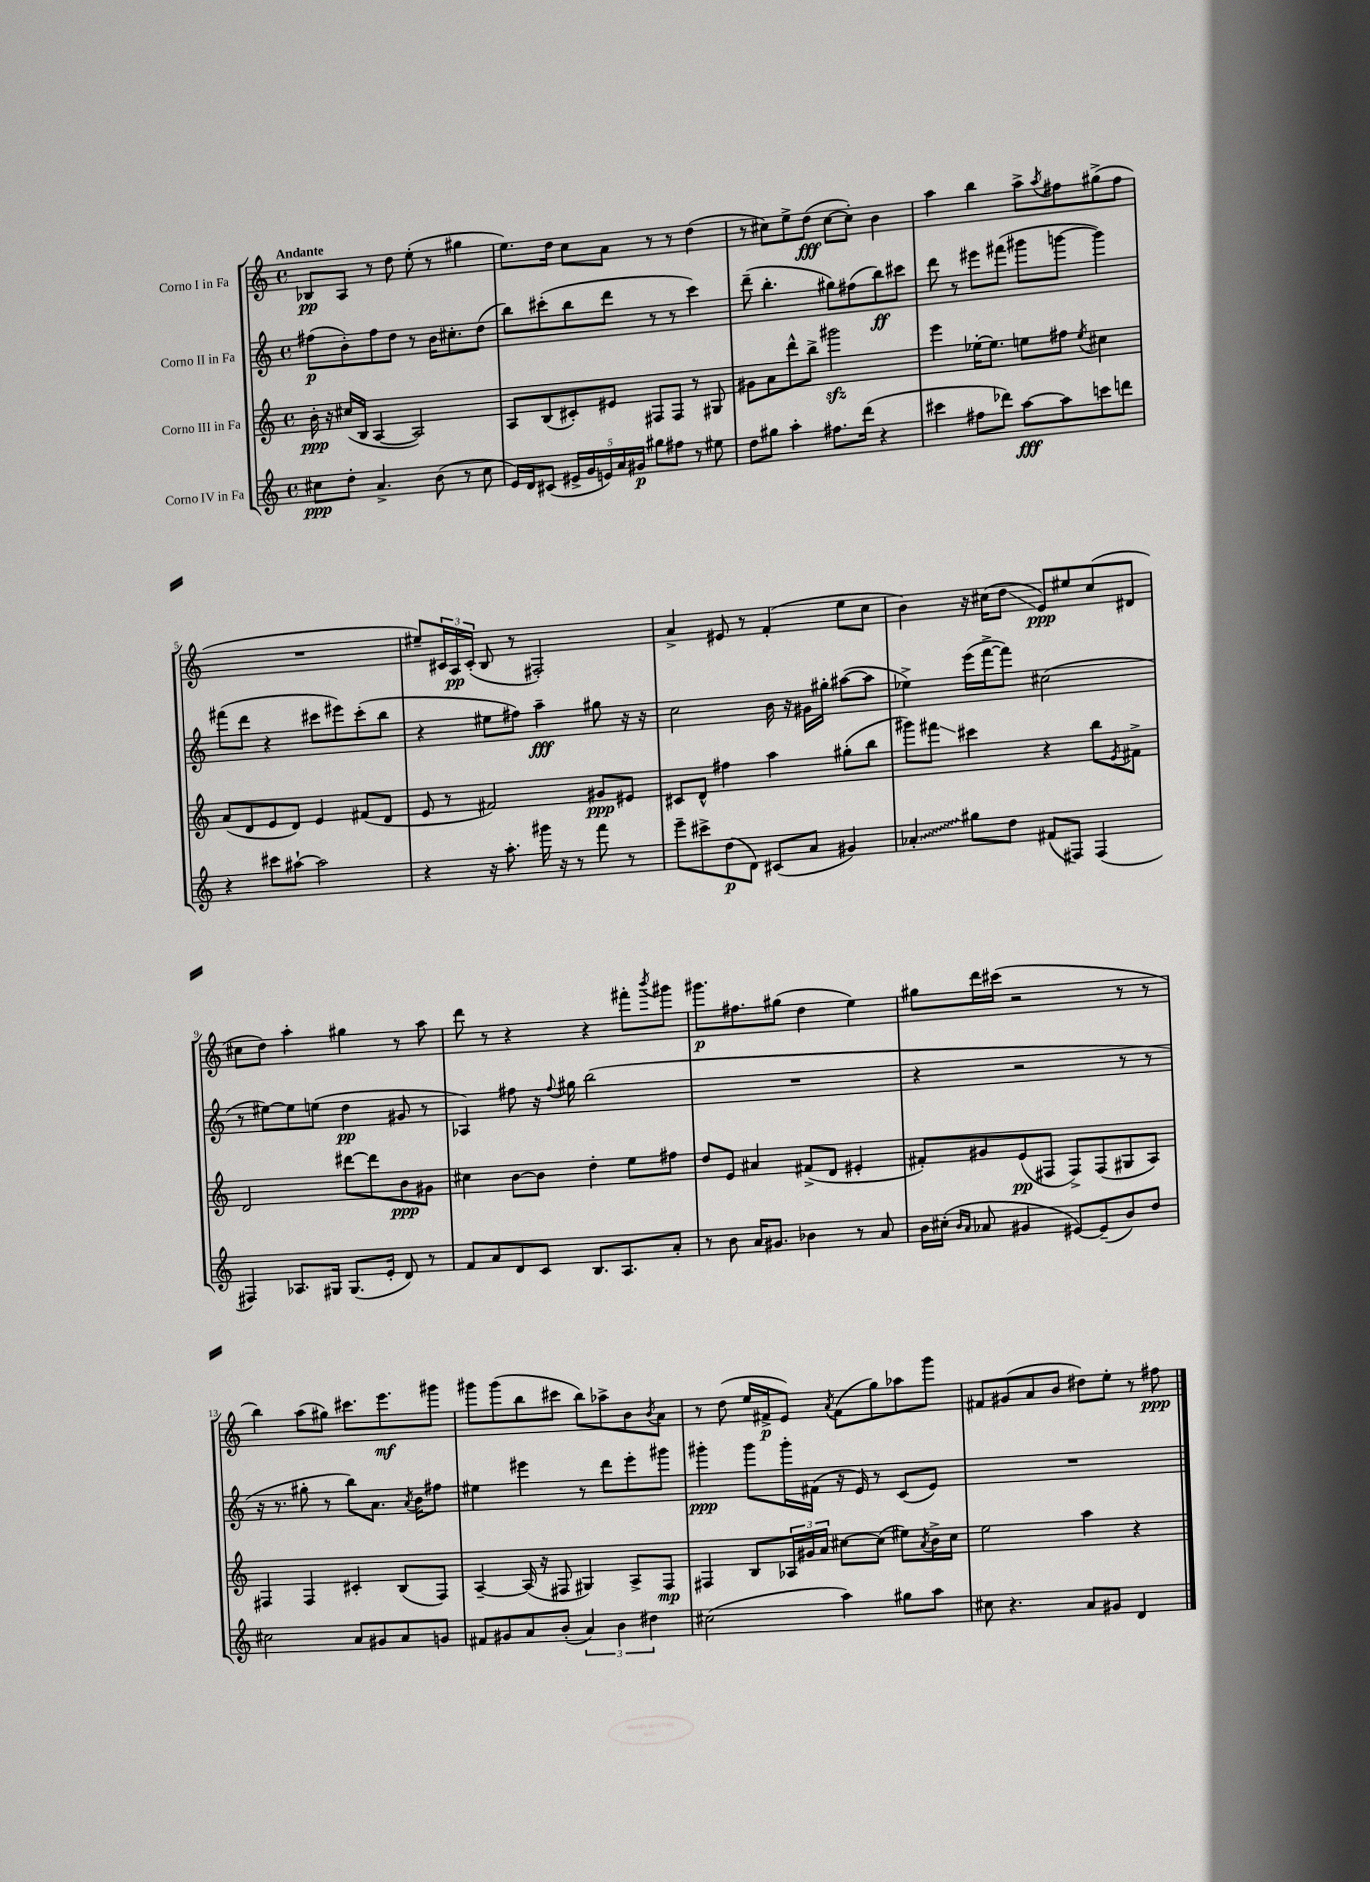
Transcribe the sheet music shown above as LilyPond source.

<<
\new StaffGroup <<
\new Staff = "s0" \with { instrumentName = "Corno I in Fa" } {
    \clef treble \key c \major \defaultTimeSignature \time 4/4 \tempo "Andante"
    bes8\pp a8 r8 d''8 e''8-.( r8 gis''4 |
    e''8.) d''16 c''8 a'8 r8 r8 d''4( |
    r8 cis''8) e''8-> d''8\fff( cis''8~ cis''8-.) b'4 |
    a''4 b''4 a''8-> \acciaccatura { a''8 } fis''8 gis''8->( fis''8 |
    R1 |
    eis''8--) \tuplet 3/2 { cis'16 a16\pp cis'16-.( } b8 r8 fis2-.) |
    a'4-> eis'8 r8 f'4-.( e''8 c''8 |
    b'4) r16 cis''16( d''8\glissando e'8\ppp) eis''8 cis''8( dis'8 |
    cis''8 d''8) a''4-. gis''4 r8 a''8 |
    d'''8 r8 r4 r4 fis'''8-. \acciaccatura { b'''8 } gis'''8 |
    gis'''8.\p fis''8. gis''8( d''4 e''4) |
    gis''8 d'''16 cis'''16( r2 r8 r8 |
    b''4) a''8( gis''8) cis'''8. e'''8.\mf gis'''8 |
    gis'''8 gis'''8( b''8 cis'''8 b''8) aes''8-> b'8 \acciaccatura { b'8 } a'8 |
    r8 d''8( e''16 fis'16->\p e'8) \acciaccatura { a'8 } fis'8( g''8) aes''8 g'''8 |
    fis'8 gis'8( a'8 b'8 dis''8) e''8-. r8 fis''8\ppp \bar "|." |
}
\new Staff = "s1" \with { instrumentName = "Corno II in Fa" } {
    \clef treble \key c \major \defaultTimeSignature \time 4/4
    fis''8\p( b'8-.) fis''8 d''8 r8 b'16 cis''8.-. d''8( |
    b''8) cis'''8-.( b''8 d'''8 r8 r8 cis'''4) |
    d'''8--( b''4.-. gis''8) fis''8( b''8\ff) cis'''8 |
    d'''8 r8 eis'''8 fis'''8( gis'''8 g'''8~ g'''4) |
    fis'''8( d'''8 r4 cis'''8 eis'''8) cis'''8-.( b''8 |
    r4 eis''8 fis''8) a''4--\fff gis''8 r16 r16 |
    c''2 b'16 r16 gis'16 gis''16-. ais''8~( ais''8 |
    ees''4->) e'''16( f'''16~-> f'''8) cis''2( |
    r8 eis''8~) eis''8 e''8( d''4\pp gis'8 r8 |
    aes4) fis''8 r16 \appoggiatura { fis''8 } gis''16 b''2( |
    R1 |
    r4 r2 r8 r8 |
    r16 r8. gis''8-. r8 b''8) a'8. \acciaccatura { a'8 } b'16 fis''8 |
    eis''4 eis'''4 r8 d'''8 eis'''8-. gis'''8 |
    gis'''4-.\ppp gis'''8 gis'''16-. fis'16( r16 e'16) r8 c'8( e'8) |
    R1 \bar "|." |
}
\new Staff = "s2" \with { instrumentName = "Corno III in Fa" } {
    \clef treble \key c \major \defaultTimeSignature \time 4/4
    b'16-.\ppp r16 cis''16( b16 a4~ a2) |
    a8 b8( cis'8-.) eis'8 fis8 fis8 r8 gis8 |
    gis'8 a'8 d'''8-^ b''8-> gis'''2\sfz |
    e'''4 ees''16~-. ees''8. e''8 fis''8 \acciaccatura { e''8 } cis''4 |
    a'8( d'8 e'8 d'8) e'4 fis'8( d'8 |
    e'8 r8 fis'2) gis'8\ppp eis'8 |
    cis'8 d'8-^ fis''4 a''4 gis''8-.( b''8 |
    gis'''8) fis'''8\glissando cis'''4 r4 b''8 \acciaccatura { e'8 } fis'8-> |
    d'2 dis'''8~ dis'''8 b'8\ppp gis'8 |
    cis''4 b'8~ b'8 d''4-. e''8 fis''8 |
    d''8 e'8 ais'4 fis'8->( d'8 eis'4-. |
    fis'8-.) gis'8 e'8\pp( fis8 fis8->) fis8( gis8 a8) |
    fis4 fis4 cis'4-. b8( fis8) |
    a4~-- a16( r16 fis8 gis4) a8-> fis8\mp |
    fis4 b8 \tuplet 3/2 { aes16 gis'16 a'16 } cis''8~ cis''8( eis''8) \acciaccatura { a'8 } b'16-> cis''16 |
    e''2 a''4 r4 \bar "|." |
}
\new Staff = "s3" \with { instrumentName = "Corno IV in Fa" } {
    \clef treble \key c \major \defaultTimeSignature \time 4/4
    cis''8\ppp d''8-. a'4.-> b'8( r8 cis''8 |
    e'16) d'16 cis'8( \tuplet 5/4 { eis'16-> g'16 e'16) a'16 gis'16\p } gis''8 fis''8 r8 eis''8 |
    d''8 gis''8 a''4-. fis''8. d'''16( r4 |
    cis'''4 fis''8 des'''8) a''8~\fff a''8 c'''8 d'''8 |
    r4 cis'''8 ais''8~-! ais''2 |
    r4 r16 a''8.-. gis'''16 r16 r8 f'''8 r8 |
    e'''8-- cis'''8-> d''8\p( d'8) cis'8( a'8 gis'4) |
    \once \override Glissando.style = #'zigzag aes'4-.\glissando gis''8 d''8 fis'8( fis8) fis4( |
    fis4) aes8. gis16 gis8.( e'16-. d'8) r8 |
    f'8 a'8 d'8 c'8 b8. a8. a'8-. |
    r8 b'8 a'16 gis'8. bes'4 r8 a'8 |
    b'16 cis''16-.( \grace { b'16 a'16 } aes'8 gis'4 eis'8~) eis'8--( b'8) d''8 |
    cis''2 a'8 gis'8 a'8 g'8 |
    fis'8 gis'8 a'8 b'8-.( \tuplet 3/2 { a'4) b'4 dis''4 } |
    cis''2( a''4) gis''8 a''8 |
    cis''8 r4. a'8 gis'8 d'4 \bar "|." |
}
>>
>>
